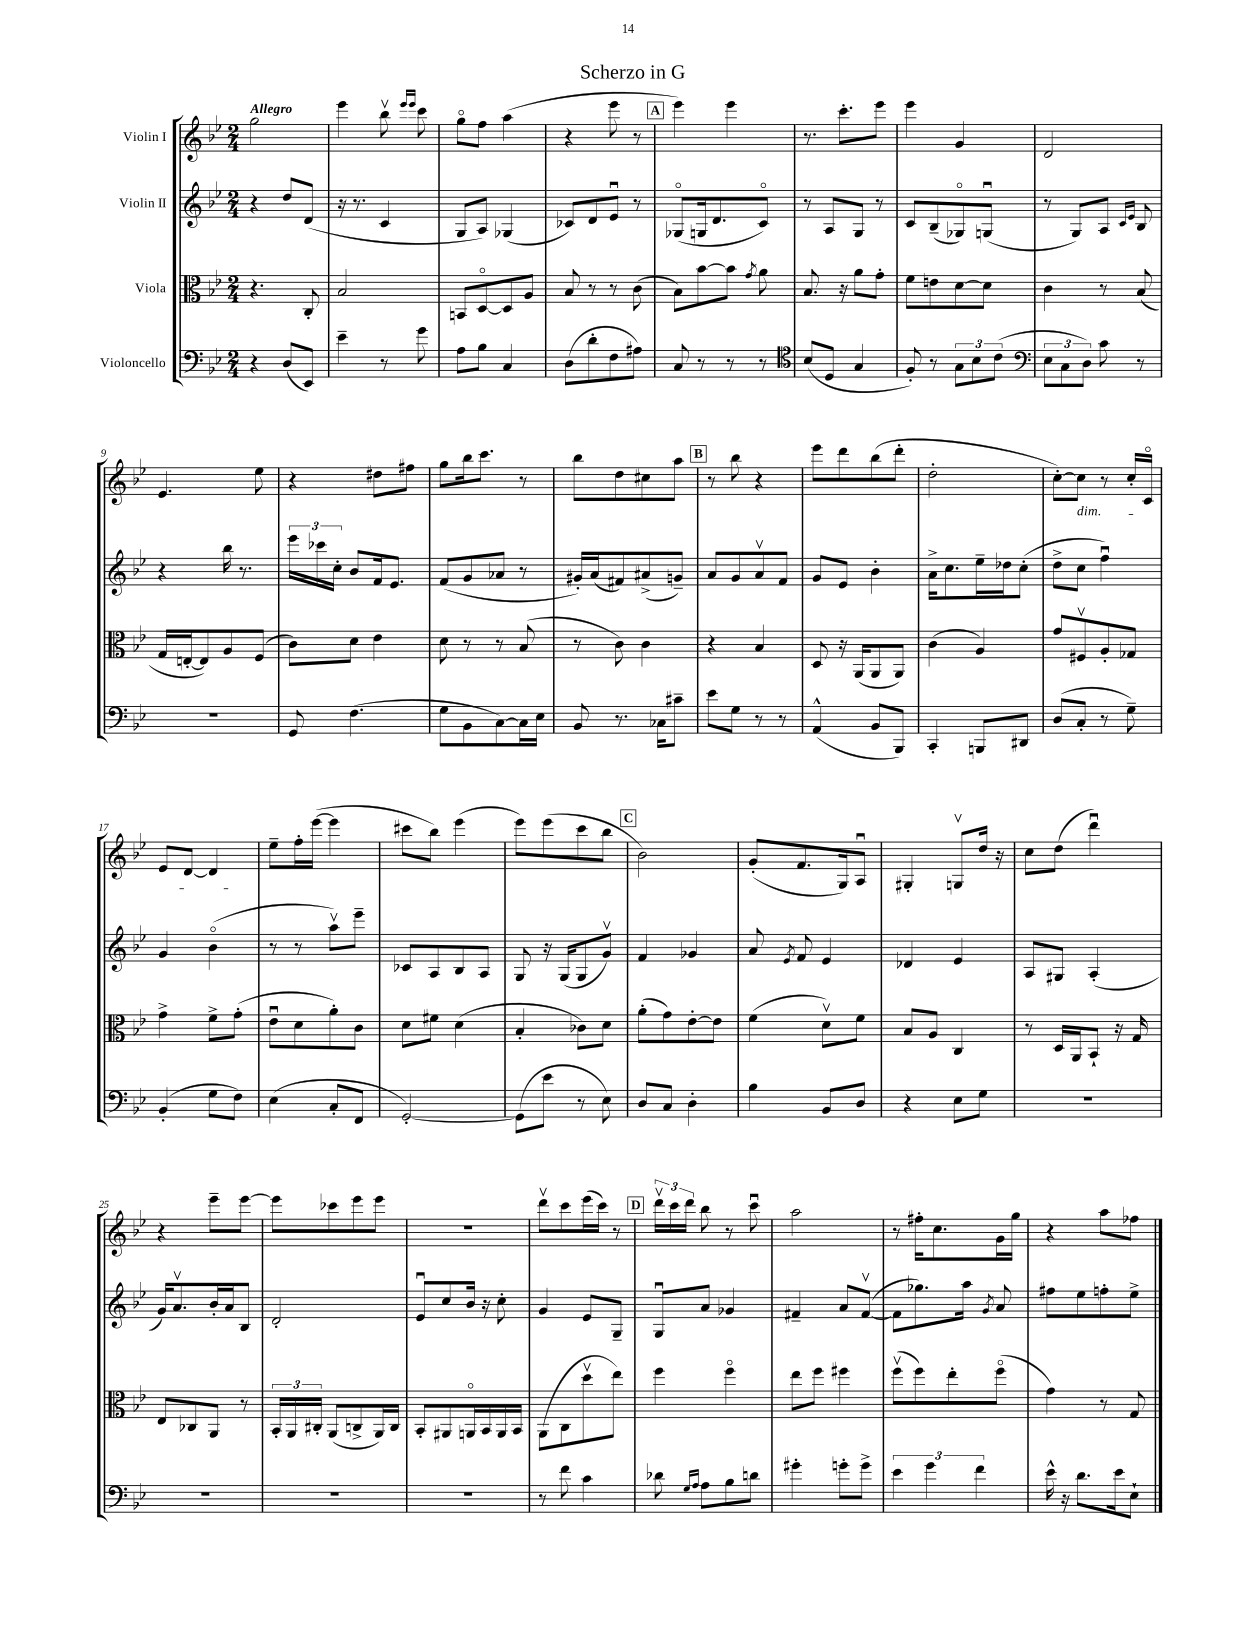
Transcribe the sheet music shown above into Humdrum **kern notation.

**kern	**kern	**kern	**kern
*staff4	*staff3	*staff2	*staff1
*clefF4	*clefC3	*clefG2	*clefG2
*k[b-e-]	*k[b-e-]	*k[b-e-]	*k[b-e-]
*M2/4	*M2/4	*M2/4	*M2/4
4r	4.r	4r	2gg
(8D	.	8dd	.
8EE-)	8C'	(8d	.
=	=	=	=
4e-~	2B-	16r	4eee-
.	.	8.r	.
8r	.	4c	8bb-v
.	.	.	16qqeee-
.	.	.	16qqeee-
8g	.	.	8ccc
=	=	=	=
8A	8BB	8G	8ggo
8B-	[8Do	8A)	8ff
4C	8D]	(4G-	(4aa
.	8A	.	.
=	=	=	=
(8D	8B-	8c-)	4r
8d'	8r	8d	.
8F	8r	8e-u	8eee-
8A#)	(8c	8r	8r
=	=	=	=
8C	8B-)	(8G-o	4eee-)
8r	[8b-	16G	.
.	.	8.d	.
8r	8b-]	.	4eee-
.	8qg	.	.
8r	8a	8co)	.
=	=	=	=
*clefC4	*	*	*
(8B-	8.B-	8r	8.r
8D	.	8A	.
.	16r	.	8.ccc'
4G	8a	8G	.
.	8g'	8r	8eee-
=	=	=	=
8F')	8f	8c	4eee-
8r	8e	(8B-~	.
12G	[8d	8G-o)	4g
12B-	.	.	.
.	8d]	(8Gu	.
(12c	.	.	.
=	=	=	=
*clefF4	*	*	*
12E-	4c	8r	2d
12C	.	.	.
.	.	8G)	.
12D)	.	.	.
8c	8r	8A	.
.	.	16qqc	.
.	.	16qqe-	.
8r	(8B-	8B-	.
=	=	=	=
2r	16G	4r	4.e-
.	[16E'	.	.
.	8E])	.	.
.	8A	16bb-	.
.	.	8.r	.
.	(8F	.	8ee-
=	=	=	=
8GG	8c)	24eee-	4r
.	.	24ccc-	.
.	.	24cc'	.
(4.F	8d	8b-	.
.	4e-	16f	8dd#
.	.	8.e-	.
.	.	.	8ff#
=	=	=	=
8G	8d	(8f	8gg
8BB-	8r	8g	16bb-
.	.	.	8.ccc
[8C)	8r	8a-	.
16C]	(8B-	8r	8r
16E-	.	.	.
=	=	=	=
8BB-	8r	16g#')	8bb-
.	.	(16a	.
8.r	8c)	8f#)	8dd
.	4c	(8a#^	8cc#
16C-	.	.	.
8c#~	.	8g~)	8aa
=	=	=	=
8e-	4r	8a	8r
8G	.	8g	8bb-
8r	4B-	8av	4r
8r	.	8f	.
=	=	=	=
(4AA^^	8D	8g	8eee-
.	16r	8e-	8ddd
.	(16AA	.	.
8BB-	8AA	4b-'	(8bb-
8BBB-)	8AA)	.	8ddd'
=	=	=	=
4CC'	(4c	16a^	2dd'
.	.	8.cc	.
8BBB	4A)	16ee-~	.
.	.	16dd-	.
8DD#	.	(8cc'	.
=	=	=	=
(8D	8g	8dd^	[8cc')
8C'	8F#v	8cc	8cc]
8r	8A'	4ffu)	8r
8G~)	8G-	.	16cc'
.	.	.	16co
=	=	=	=
(4BB-'	4g^	4g	8e-
.	.	.	[8d
8G	8f^	(4b-o	4d]
8F)	(8g'	.	.
=	=	=	=
(4E-	8e-u	8r	8ee-~
.	8d	8r	16ff'
.	.	.	([16eee-
8C'	8a')	8aav)	4eee-]
8FF	8c	8eee-~	.
=	=	=	=
[2GG')	8d	8c-	8ccc#
.	8f#	8A	8bb-)
.	(4d	8B-	(4eee-
.	.	8A	.
=	=	=	=
(8GG]	4B-'	8G	8eee-)
8e-	.	16r	(8eee-
.	.	(16G	.
8r	8c-)	8G	8ccc
8E-)	8d	8gv)	8bb-
=	=	=	=
8D	(8a'	4f	2b-)
8C	8g)	.	.
4D'	[8e-'	4g-	.
.	8e-]	.	.
=	=	=	=
4B-	(4f	8a	(8g'
.	.	8qe-	.
.	.	8f	8.f
8BB-	8dv)	4e-	.
.	.	.	16G)
8D	8f	.	8Au
=	=	=	=
4r	8B-	4d-	4G#'
.	8A	.	.
8E-	4C	4e-	8Gv
8G	.	.	16dd
.	.	.	16r
=	=	=	=
2r	8r	8A	8cc
.	16D	8G#	(8dd
.	16AA	.	.
.	8BB-`	(4A'	4dddu)
.	16r	.	.
.	16G	.	.
=	=	=	=
2r	8E-	16g)	4r
.	.	8.av	.
.	8C-	.	.
.	8AA	16b-'	8eee-~
.	.	16a	.
.	8r	8B-	[8eee-
=	=	=	=
2r	24BB-'	2d'	8eee-]
.	24AA	.	.
.	24C#'	.	.
.	(8AA	.	8ccc-
.	8C^	.	8eee-
.	16AA)	.	8eee-
.	16C	.	.
=	=	=	=
2r	8BB-'	8e-u	2r
.	8AA#	8cc	.
.	16AAo	16b-	.
.	16BB-	16r	.
.	16AA	8cc'	.
.	16BB-	.	.
=	=	=	=
8r	(8AA	4g	8dddv
8f	8C	.	8ccc
4c	8ddv	8e-	(16eee-
.	.	.	16ccc)
.	8ee-)	8G~	8r
=	=	=	=
8d-	4ff	8Gu	24dddv
.	.	.	24ccc
.	.	.	24ddd
16qqG	.	.	.
16qqA	.	.	.
8A	.	8a	8bb-
8B-	4ffo	4g-	8r
8d	.	.	8cccu
=	=	=	=
4g#'	8ee-	4f#~	2aa
.	8ff	.	.
8g'	4ff#	8a	.
8g^	.	([8f#v	.
=	=	=	=
6e-	(8ffv	8f#]	8r
.	8ff)	8.gg-)	16ff#'
6g	.	.	.
.	.	.	8.cc
.	8ee-'	.	.
.	.	16aa	.
6f	.	.	.
.	.	8qg	.
.	(8ffo	8a	16g
.	.	.	16gg
=	=	=	=
16e-^^	4g)	8ff#	4r
16r	.	.	.
8.d	.	8ee-	.
.	8r	8ff'	8aa
16e-	.	.	.
8E-`	8G	8ee-^	8ff-
==	==	==	==
*-	*-	*-	*-
